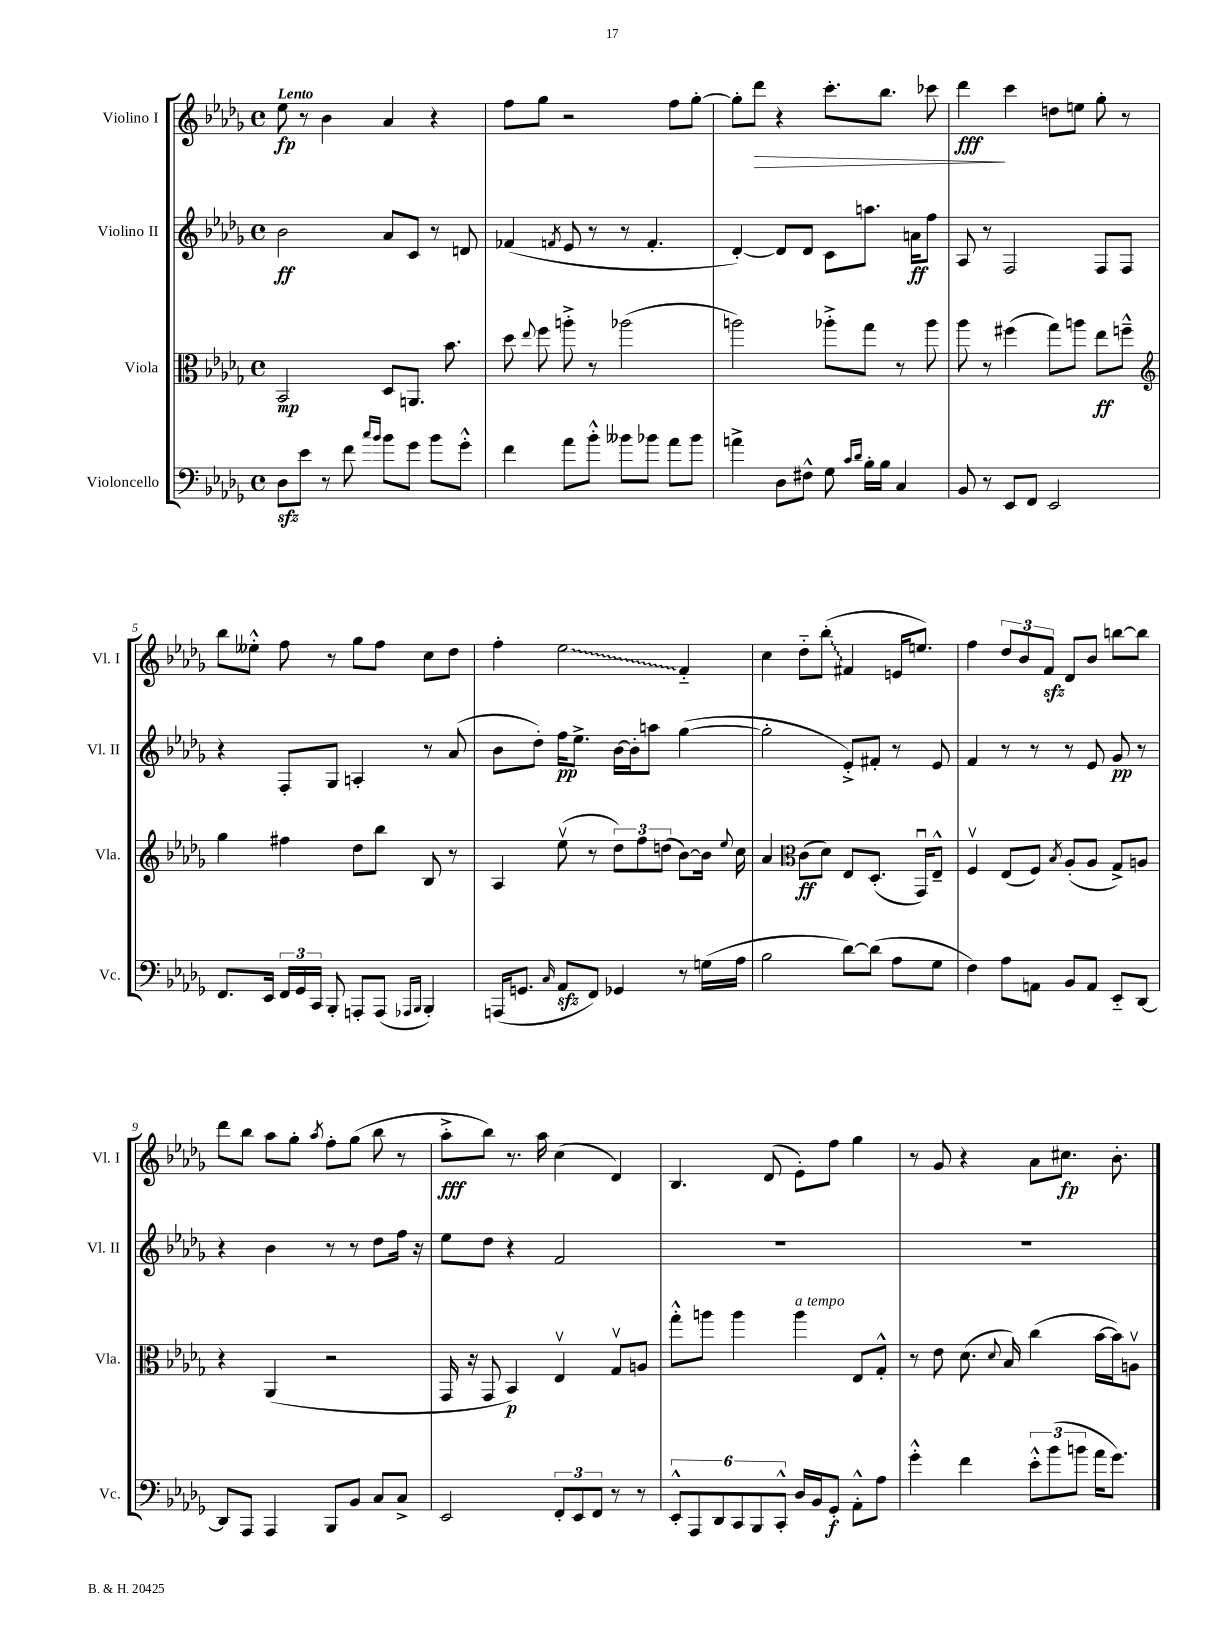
<<
\new StaffGroup <<
\new Staff = "s0" \with { instrumentName = "Violino I" shortInstrumentName = "Vl. I" } {
    \clef treble \key des \major \defaultTimeSignature \time 4/4 \tempo "Lento"
    \autoBeamOff ees''8\fp r8 bes'4 aes'4 r4 |
    f''8[ ges''8] r2 f''8[ ges''8]~-. |
    ges''8[-. des'''8]\> r4 c'''8.[-. bes''8.] ces'''8 |
    des'''4\fff\! c'''4 d''8[ e''8] ges''8-. r8 |
    bes''8[ eeses''8]-.-^ f''8 r8 ges''8[ f''8] c''8[ des''8] |
    f''4-. \once \override Glissando.style = #'zigzag ees''2\glissando f'4-_ |
    c''4 des''8[-_ \once \override Glissando.style = #'zigzag bes''8]-.\glissando( fis'4 e'16[ e''8.]) |
    f''4 \tuplet 3/2 { des''8[ bes'8 f'8]\sfz } des'8[ bes'8] b''8[~ b''8] |
    des'''8[ bes''8] aes''8[ ges''8]-. \acciaccatura { aes''8 } f''8[-. ges''8]( bes''8 r8 |
    aes''8[-.->\fff bes''8]) r8. aes''16 c''4( des'4) |
    bes4. des'8( ees'8[-.) f''8] ges''4 |
    r8 ges'8 r4 aes'8[ cis''8.]\fp bes'8.-. \bar "|." |
}
\new Staff = "s1" \with { instrumentName = "Violino II" shortInstrumentName = "Vl. II" } {
    \clef treble \key des \major \defaultTimeSignature \time 4/4
    \autoBeamOff bes'2\ff aes'8[ c'8] r8 d'8 |
    fes'4( \acciaccatura { f'8 } ees'8 r8 r8 f'4.-. |
    des'4~-.) des'8[ des'8] c'8[ a''8.] a'16[\ff f''8] |
    aes8 r8 f2 f8[ f8] |
    r4 f8[-. ges8] a4-. r8 aes'8( |
    bes'8[ des''8]-.) f''16[\pp ees''8.]-> bes'16[~ bes'16-. a''8] ges''4~( |
    ges''2-. ees'8[-.->) fis'8]-. r8 ees'8 |
    f'4 r8 r8 r8 ees'8 ges'8\pp r8 |
    r4 bes'4 r8 r8 des''8[ f''16] r16 |
    ees''8[ des''8] r4 f'2 |
    R1 |
    R1 \bar "|." |
}
\new Staff = "s2" \with { instrumentName = "Viola" shortInstrumentName = "Vla." } {
    \clef alto \key des \major \defaultTimeSignature \time 4/4
    \autoBeamOff bes,2\mp des8[ a,8.] bes'8. |
    des''8 \appoggiatura { ees''8 } f''8 a''8-.-> r8 aes''2( |
    a''2) aes''8[-.-> ges''8] r8 aes''8 |
    aes''8 r8 fis''4( ges''8[) a''8] ees''8[\ff f''8]---^ |
    \clef treble ges''4 fis''4 des''8[ bes''8] bes8 r8 |
    aes4 ees''8\upbow( r8 \tuplet 3/2 { des''8[) f''8 d''8]( } bes'8[~) bes'16] \appoggiatura { ees''8 } c''16 |
    aes'4 \clef alto c'8[\ff( des'8]) ees8[ des8.]-.( ges,16[\downbow) ees8]---^ |
    f4\upbow ees8[( f8]) \acciaccatura { bes8 } aes8[-.( aes8] ges8[->) a8] |
    r4 aes,4( r2 |
    ges,16 r16 ges,8 bes,4\p) ees4\upbow ges8[\upbow a8] |
    ges''8[-.-^ a''8] a''4 a''4^\markup { \italic "a tempo" } ees8[ ges8]-.-^ |
    r8 ees'8 des'8.( \appoggiatura { des'8 } bes16) c''4( bes'16[~ bes'16) a8]\upbow \bar "|." |
}
\new Staff = "s3" \with { instrumentName = "Violoncello" shortInstrumentName = "Vc." } {
    \clef bass \key des \major \defaultTimeSignature \time 4/4
    \autoBeamOff des8[\sfz ees'8] r8 f'8 \grace { c''16[ bes'16] } bes'8[ ges'8] bes'8[ ges'8]-.-^ |
    f'4 aes'8[ bes'8]-.-^ beses'8[ bes'8] aes'8[ bes'8] |
    a'4-> des8[ fis8]-^ ges8 \grace { c'16[ des'16] } bes16[-. bes16] c4 |
    bes,8 r8 ees,8[ f,8] ees,2 |
    f,8.[ ees,16] \tuplet 3/2 { f,16[ ges,16 c,16] } bes,,8-. a,,8[-. a,,8]( \grace { aes,,16[ bes,,16] } bes,,4-.) |
    a,,16[( g,8.] \grace { c16 } aes,8[\sfz f,8]) ges,4 r8 g16[( aes16] |
    bes2 des'8[~) des'8]( aes8[ ges8] |
    f4) aes8[ a,8] bes,8[ a,8] ees,8[-_ des,8]~ |
    des,8[ aes,,8] aes,,4 bes,,8[ bes,8] c8[ c8]-> |
    ees,2 \tuplet 3/2 { f,8[-. ees,8 f,8] } r8 r8 |
    \tuplet 6/4 { ees,8[-.-^ aes,,8 des,8 c,8 bes,,8 c,8]-.-^ } des16[ bes,16 ges,8]-.\f aes,8[-.-^ aes8] |
    ges'4-.-^ f'4 \tuplet 3/2 { ees'8[-.-^ bes'8( b'8] } aes'16[ ges'8.]) \bar "|." |
}
>>
>>
